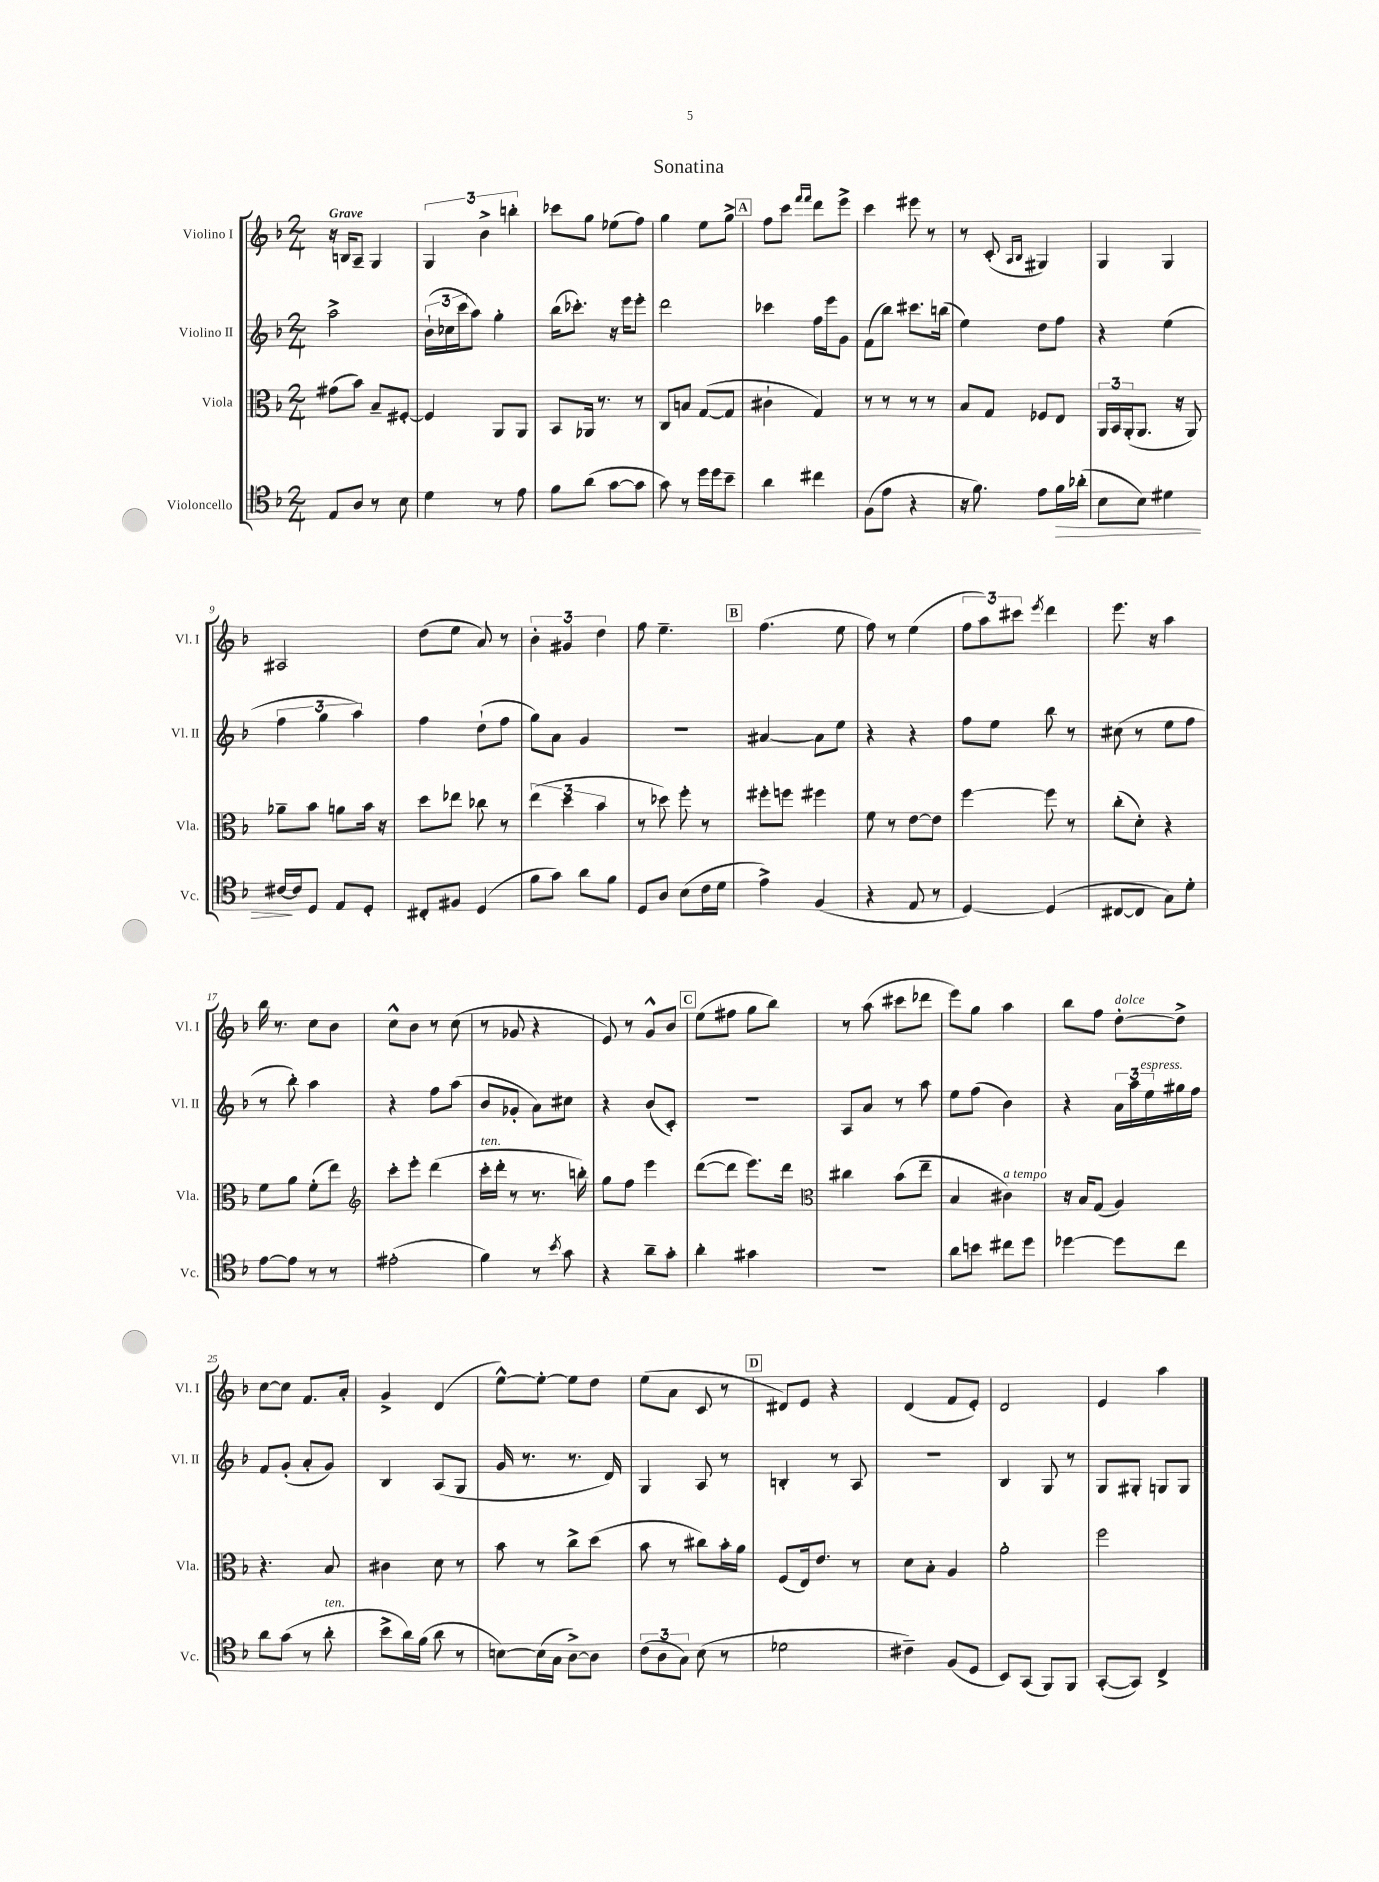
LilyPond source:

\header { title = "Sonatina" }
<<
\new StaffGroup <<
\new Staff = "s0" \with { instrumentName = "Violino I" shortInstrumentName = "Vl. I" } {
    \clef treble \key f \major \numericTimeSignature \time 2/4 \tempo "Grave"
    r16 b16 a8-- g4 |
    \tuplet 3/2 { g4 bes'4-> b''4-. } |
    ces'''8 g''8 ees''8( f''8) |
    g''4 e''8 g''8-> |
    \mark \markup { \box "A" } f''8 c'''8 \grace { f'''16 f'''16 } d'''8 e'''8-> |
    c'''4 eis'''8 r8 |
    r8 c'8-.( \grace { a16 bes16 } gis4) |
    g4 g4 |
    ais2 |
    d''8( e''8 a'8) r8 |
    \tuplet 3/2 { bes'4-. gis'4 d''4 } |
    f''8 e''4.-- |
    \mark \markup { \box "B" } f''4.( e''8 |
    f''8) r8 e''4( |
    \tuplet 3/2 { f''8 a''8) cis'''8 } \acciaccatura { e'''8 } d'''4 |
    e'''8. r16 a''4 |
    bes''16 r8. c''8 bes'8 |
    c''8-^ bes'8 r8 c''8( |
    r8 ges'8 r4 |
    e'8) r8 g'8-^ bes'8 |
    \mark \markup { \box "C" } e''8( fis''8 g''8 bes''8) |
    r8 a''8( cis'''8 des'''8 |
    e'''8) g''8 a''4 |
    bes''8 f''8 d''8~-.^\markup { \italic "dolce" } d''8-> |
    c''8~ c''8 f'8. a'16-. |
    g'4-> d'4( |
    e''8~-^) e''8~-. e''8 d''8 |
    e''8( a'8 c'8 r8 |
    \mark \markup { \box "D" } dis'8) e'8 r4 |
    d'4( f'8 e'8-.) |
    d'2 |
    e'4 a''4 \bar "|." |
}
\new Staff = "s1" \with { instrumentName = "Violino II" shortInstrumentName = "Vl. II" } {
    \clef treble \key f \major \numericTimeSignature \time 2/4
    a''2-> |
    \tuplet 3/2 { bes'16-!( ces''16 c'''16 } a''8) g''4-. |
    bes''16( ces'''8.-.) r16 e'''16 e'''8-. |
    d'''2 |
    \mark \markup { \box "A" } ces'''4 f''16 e'''16 g'8 |
    f'8( bes''8) cis'''8. b''16( |
    e''4) d''8 f''8 |
    r4 e''4( |
    \tuplet 3/2 { f''4 g''4 a''4) } |
    f''4 d''8-!( f''8 |
    g''8) a'8 g'4 |
    r2 |
    \mark \markup { \box "B" } ais'4~ ais'8 e''8 |
    r4 r4 |
    f''8 e''8 bes''8 r8 |
    cis''8( r8 e''8 f''8 |
    r8 bes''8-.) a''4 |
    r4 f''8 a''8( |
    bes'8 ges'8-. a'8) cis''8 |
    r4 bes'8( c'8-.) |
    \mark \markup { \box "C" } R2 |
    a8 a'8 r8 a''8 |
    e''8 f''8( bes'4) |
    r4 \tuplet 3/2 { a'16 a''16 e''16^\markup { \italic "espress." } } gis''16 f''16 |
    f'8 g'8-.( a'8-. g'8) |
    bes4 a8( g8 |
    g'16 r8. r8. d'16) |
    g4 a8 r8 |
    \mark \markup { \box "D" } b4-. r8 a8 |
    R2 |
    bes4 g8 r8 |
    g8 gis8-. g8 g8 \bar "|." |
}
\new Staff = "s2" \with { instrumentName = "Viola" shortInstrumentName = "Vla." } {
    \clef alto \key f \major \numericTimeSignature \time 2/4
    gis'8( bes'8) bes8-- fis8~-. |
    fis4 a,8 a,8 |
    bes,8 aes,16 r8. r8 |
    c8 b8 g8~( g8 |
    \mark \markup { \box "A" } cis'4-! g4) |
    r8 r8 r8 r8 |
    bes8 g8 fes8 e8 |
    \tuplet 3/2 { a,16 bes,16 a,16-.( } a,8. r16 a,8) |
    aes'8-- bes'8 a'8 bes'16 r16 |
    d''8 ees''8 ces''8 r8 |
    \tuplet 3/2 { e''4( d''4 bes'4 } |
    r8 des''8) f''8-. r8 |
    \mark \markup { \box "B" } fis''8-. f''8 fis''4 |
    f'8 r8 e'8~ e'8 |
    f''4~ f''8 r8 |
    c''8-.( d'8-.) r4 |
    f'8 a'8 f'8-.( e''8) |
    \clef treble c'''8-. e'''8-. d'''4( |
    c'''16-.^\markup { \italic "ten." } d'''16-. r8 r8. b''16-.) |
    g''8 f''8 e'''4 |
    \mark \markup { \box "C" } d'''8~( d'''8 e'''8.) d'''16 |
    \clef alto cis''4 bes'8( e''8-- |
    bes4 cis'4^\markup { \italic "a tempo" }) |
    r16 bes16 g8( a4) |
    r4. bes8 |
    cis'4 d'8 r8 |
    bes'8 r8 c''8-> d''8( |
    bes'8 r8 cis''8) bes'16-. a'16 |
    \mark \markup { \box "D" } f8( e16) e'8. r8 |
    d'8 bes8-. a4 |
    a'2-. |
    f''2 \bar "|." |
}
\new Staff = "s3" \with { instrumentName = "Violoncello" shortInstrumentName = "Vc." } {
    \clef tenor \key f \major \numericTimeSignature \time 2/4
    e8 a8 r8 bes8 |
    d'4 r8 e'8 |
    f'8 a'8( g'8~ g'8 |
    g'8) r8 d''16 d''16 bes'8-- |
    \mark \markup { \box "A" } a'4 cis''4 |
    f8( e'8 r4 |
    r16 f'8.) e'8 f'16\> aes'16-.( |
    bes8 bes8) dis'4 |
    cis'16~\! cis'16 d8 e8 d8-. |
    cis8-. fis8 d4( |
    f'8 g'8) a'8 f'8 |
    d8 a8 bes8( c'16 d'16 |
    \mark \markup { \box "B" } e'4->) f4( |
    r4 e8 r8 |
    d4~) d4( |
    cis8~ cis8 g8) d'8-. |
    e'8~ e'8 r8 r8 |
    eis'2-.( |
    f'4) r8 \acciaccatura { bes'8 } g'8 |
    r4 a'8-- g'8-. |
    \mark \markup { \box "C" } a'4-. gis'4 |
    R2 |
    a'8 b'8 cis''8 d''8 |
    des''4~ des''8 c''8 |
    a'8 g'8( r8 a'8-.^\markup { \italic "ten." } |
    bes'8-> a'16) f'16( a'8 r8 |
    b8~) b16( g16 a8~->) a8 |
    \tuplet 3/2 { c'8( a8 g8) } bes8( r8 |
    \mark \markup { \box "D" } des'2 |
    cis'4--) f8( d8 |
    bes,8) g,8( f,8) f,8 |
    g,8~-.( g,8) c4-> \bar "|." |
}
>>
>>
